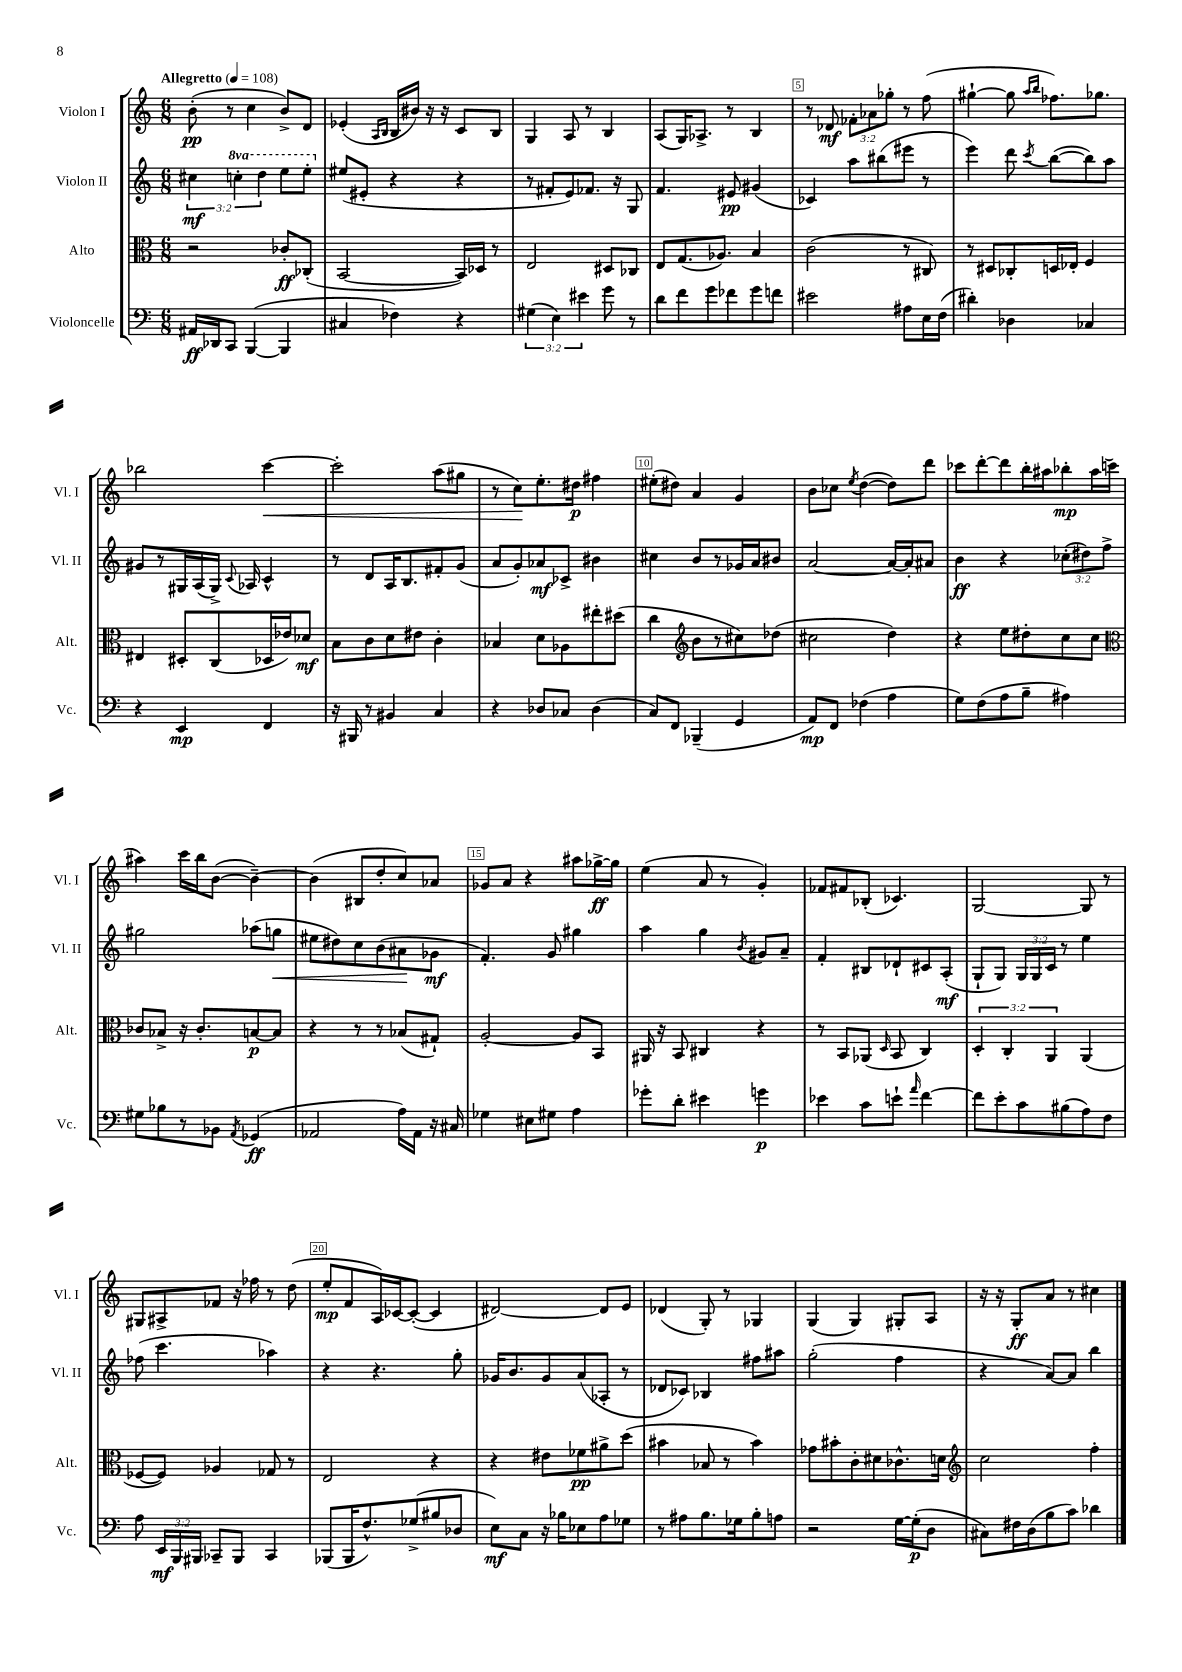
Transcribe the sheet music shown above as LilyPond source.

<<
\new StaffGroup <<
\new Staff = "s0" \with { instrumentName = "Violon I" shortInstrumentName = "Vl. I" } {
    \clef treble \key c \major \numericTimeSignature \time 6/8 \override Staff.TupletNumber.text = #tuplet-number::calc-fraction-text \tempo "Allegretto" 4 = 108
    \autoBeamOff b'8-.\pp( r8 c''4 b'8[->) d'8] |
    ees'4-.( \grace { a16[ b16] } b16[ bis'16]) r16 r16 c'8[ b8] |
    g4 a8 r8 b4 |
    a8[( g16) aes8.]-> r8 b4 |
    r8 des'8\mf \tuplet 3/2 { fes'8[-. aes'8 ges''8]-. } r8 f''8( |
    gis''4~-! gis''8 \grace { a''16[ b''16] } fes''8.[) ges''8.] |
    bes''2 c'''4~\< |
    c'''2-. a''8[( gis''8] |
    r8 c''8[\!) e''8.-. dis''16]\p fis''4 |
    eis''8[-.( dis''8]) a'4 g'4 |
    b'8[ ces''8] \acciaccatura { e''8 } d''4~( d''8[) d'''8] |
    ces'''8[ d'''8~-. d'''8 b''16-. ais''16 bes''8-.\mp ais''16 c'''16]( |
    ais''4) c'''16[ b''16 b'8]~( b'4~--) |
    b'4( bis8[ d''8-. c''8) aes'8] |
    ges'8[ a'8] r4 ais''8[ ges''16~->\ff ges''16] |
    e''4( a'8 r8 g'4-.) |
    fes'8[ fis'8 bes8]-.( ces'4.) |
    g2~ g8 r8 |
    gis8[ ais8-> fes'8] r16 fes''16 r8 d''8( |
    e''8[-.\mp f'8 a16) ces'16~ ces'8]~-.( ces'4 |
    dis'2~) dis'8[ e'8] |
    des'4( g8-.) r8 ges4 |
    g4( g4) gis8[-. a8] |
    r16 r16 g8[-.\ff a'8] r8 cis''4 \bar "|." |
}
\new Staff = "s1" \with { instrumentName = "Violon II" shortInstrumentName = "Vl. II" } {
    \clef treble \key c \major \numericTimeSignature \time 6/8 \override Staff.TupletNumber.text = #tuplet-number::calc-fraction-text \set Staff.ottavationMarkups = #ottavation-simple-ordinals
    \autoBeamOff \tuplet 3/2 { cis''4\mf \ottava #1 c'''!4-. d'''4 } e'''8[ e'''8]-. \ottava #0 |
    eis''8[( eis'8]-. r4 r4 |
    r8 fis'8[-. e'8) fes'8.] r16 g8 |
    f'4. eis'8\pp gis'4( |
    ces'4) a''8[ bis''8( eis'''8] r8 |
    e'''4) d'''8 \acciaccatura { c'''8 } b''8[~( b''8) a''8] |
    gis'8[ r8 gis16 a16( gis16]->) \appoggiatura { c'8 } aes16 c'4-^ |
    r8 d'8[ a16 b8. fis'8-. g'8]( |
    a'8[ g'8-.) aes'8\mf ces'8]-> bis'4 |
    cis''4 b'8[ r8 ges'16 a'16 bis'8] |
    a'2~ a'16[~ a'16-. ais'8] |
    b'4\ff r4 \tuplet 3/2 { ces''8[-.( dis''8) f''8]-> } |
    gis''2 aes''8[( g''8]\< |
    eis''8[ dis''8) c''8 b'8( ais'8\! ges'8]\mf |
    f'4.-.) g'8 gis''4 |
    a''4 g''4 \acciaccatura { b'8 } gis'8[ a'8]-- |
    f'4-. bis8[ des'8-! cis'8 a8]-.\mf( |
    g8[-! g8]) \tuplet 3/2 { g16[ g16 c'16] } r8 e''4 |
    fes''8( c'''4. aes''4) |
    r4 r4. g''8-. |
    ges'16[ b'8. ges'8 a'8( aes8]-. r8 |
    des'8[ ces'8]) bes4 fis''8[ ais''8] |
    g''2-.( f''4 |
    r4 a'8[~) a'8] b''4 \bar "|." |
}
\new Staff = "s2" \with { instrumentName = "Alto" shortInstrumentName = "Alt." } {
    \clef alto \key c \major \numericTimeSignature \time 6/8 \override Staff.TupletNumber.text = #tuplet-number::calc-fraction-text
    \autoBeamOff r2 ces'8[-.\ff ces8]-.( |
    b,2~ b,16[) des16] r8 |
    e2 dis8[ ces8] |
    e8[ g8.( aes8.]) b4 |
    c'2( r8 cis8) |
    r8 dis8[ ces8-. d16 ees16]-. f4 |
    eis4 dis8[-. c8( des16 ees'16) des'8]\mf |
    b8[ c'8 d'8 eis'8] c'4-. |
    bes4 d'8[ aes8 eis''8-. dis''8]( |
    c''4 \clef treble b'8[ r8 cis''8) des''8]( |
    cis''2 d''4) |
    r4 e''8[ dis''8-. c''8 c''8] |
    \clef alto ces'8[ bes8]-> r16 ces'8.[-. b8~\p b8] |
    r4 r8 r8 bes8[( gis8]-!) |
    a2~-. a8[ b,8] |
    ais,16 r16 b,8 cis4 r4 |
    r8 b,8[ aes,8]( \grace { d16 } b,8 c4) |
    \tuplet 3/2 { d4-. c4-. a,4 } a,4( |
    fes8[~ fes8]) aes4 ges8 r8 |
    e2 r4 |
    r4 eis'8[ fes'8\pp ais'8-> d''8]( |
    bis'4 bes8 r8 bis'4) |
    ges'8[ bis'8-. c'8-. dis'8 ces'8.-^ d'16] |
    \clef treble c''2 f''4-. \bar "|." |
}
\new Staff = "s3" \with { instrumentName = "Violoncelle" shortInstrumentName = "Vc." } {
    \clef bass \key c \major \numericTimeSignature \time 6/8 \override Staff.TupletNumber.text = #tuplet-number::calc-fraction-text
    \autoBeamOff ais,16[\ff des,16 c,8] b,,4~( b,,4 |
    cis4 fes4) r4 |
    \tuplet 3/2 { gis4( e4) eis'4 } g'8 r8 |
    d'8[ f'8 g'8 fes'8 g'8 f'8] |
    eis'2 ais8[ e16 f16]( |
    dis'4-.) des4 ces4 |
    r4 e,4\mp f,4 |
    r16 bis,,16 r8 bis,4 c4 |
    r4 des8[ ces8] des4( |
    c8[) f,8] bes,,4--( g,4 |
    a,8[\mp) f,8] fes4( a4 |
    g8[) f8( a8 b8]-- ais4) |
    gis8[ bes8 r8 bes,8] \acciaccatura { a,8 } ges,4\ff( |
    aes,2 a16[) aes,16] r16 cis16 |
    ges4 eis8[ gis8] a4 |
    ges'8[-. d'8]-. eis'4 g'4\p |
    ees'4 c'8[ e'8]-! \grace { a'16 } f'4~ |
    f'8[ e'8-. c'8 bis8( a8) f8] |
    a8 \tuplet 3/2 { e,16[\mf b,,16 bis,,16] } ces,8[-- bis,,8] ces,4 |
    bes,,8[( bes,,16 f8.-^) ges8->( bis8 des8] |
    e8[\mf) c8] r16 bes16[ ees8 a8 ges8] |
    r8 ais8[ b8. ges16 b8-. a8] |
    r2 g16[~ g16-.\p( d8] |
    cis8[) fis16 d16( b8 c'8]) des'4 \bar "|." |
}
>>
>>
\layout { \context { \Score \override BarNumber.break-visibility = ##(#f #t #t) barNumberVisibility = #(every-nth-bar-number-visible 5) \override BarNumber.stencil = #(make-stencil-boxer 0.1 0.3 ly:text-interface::print) } }
